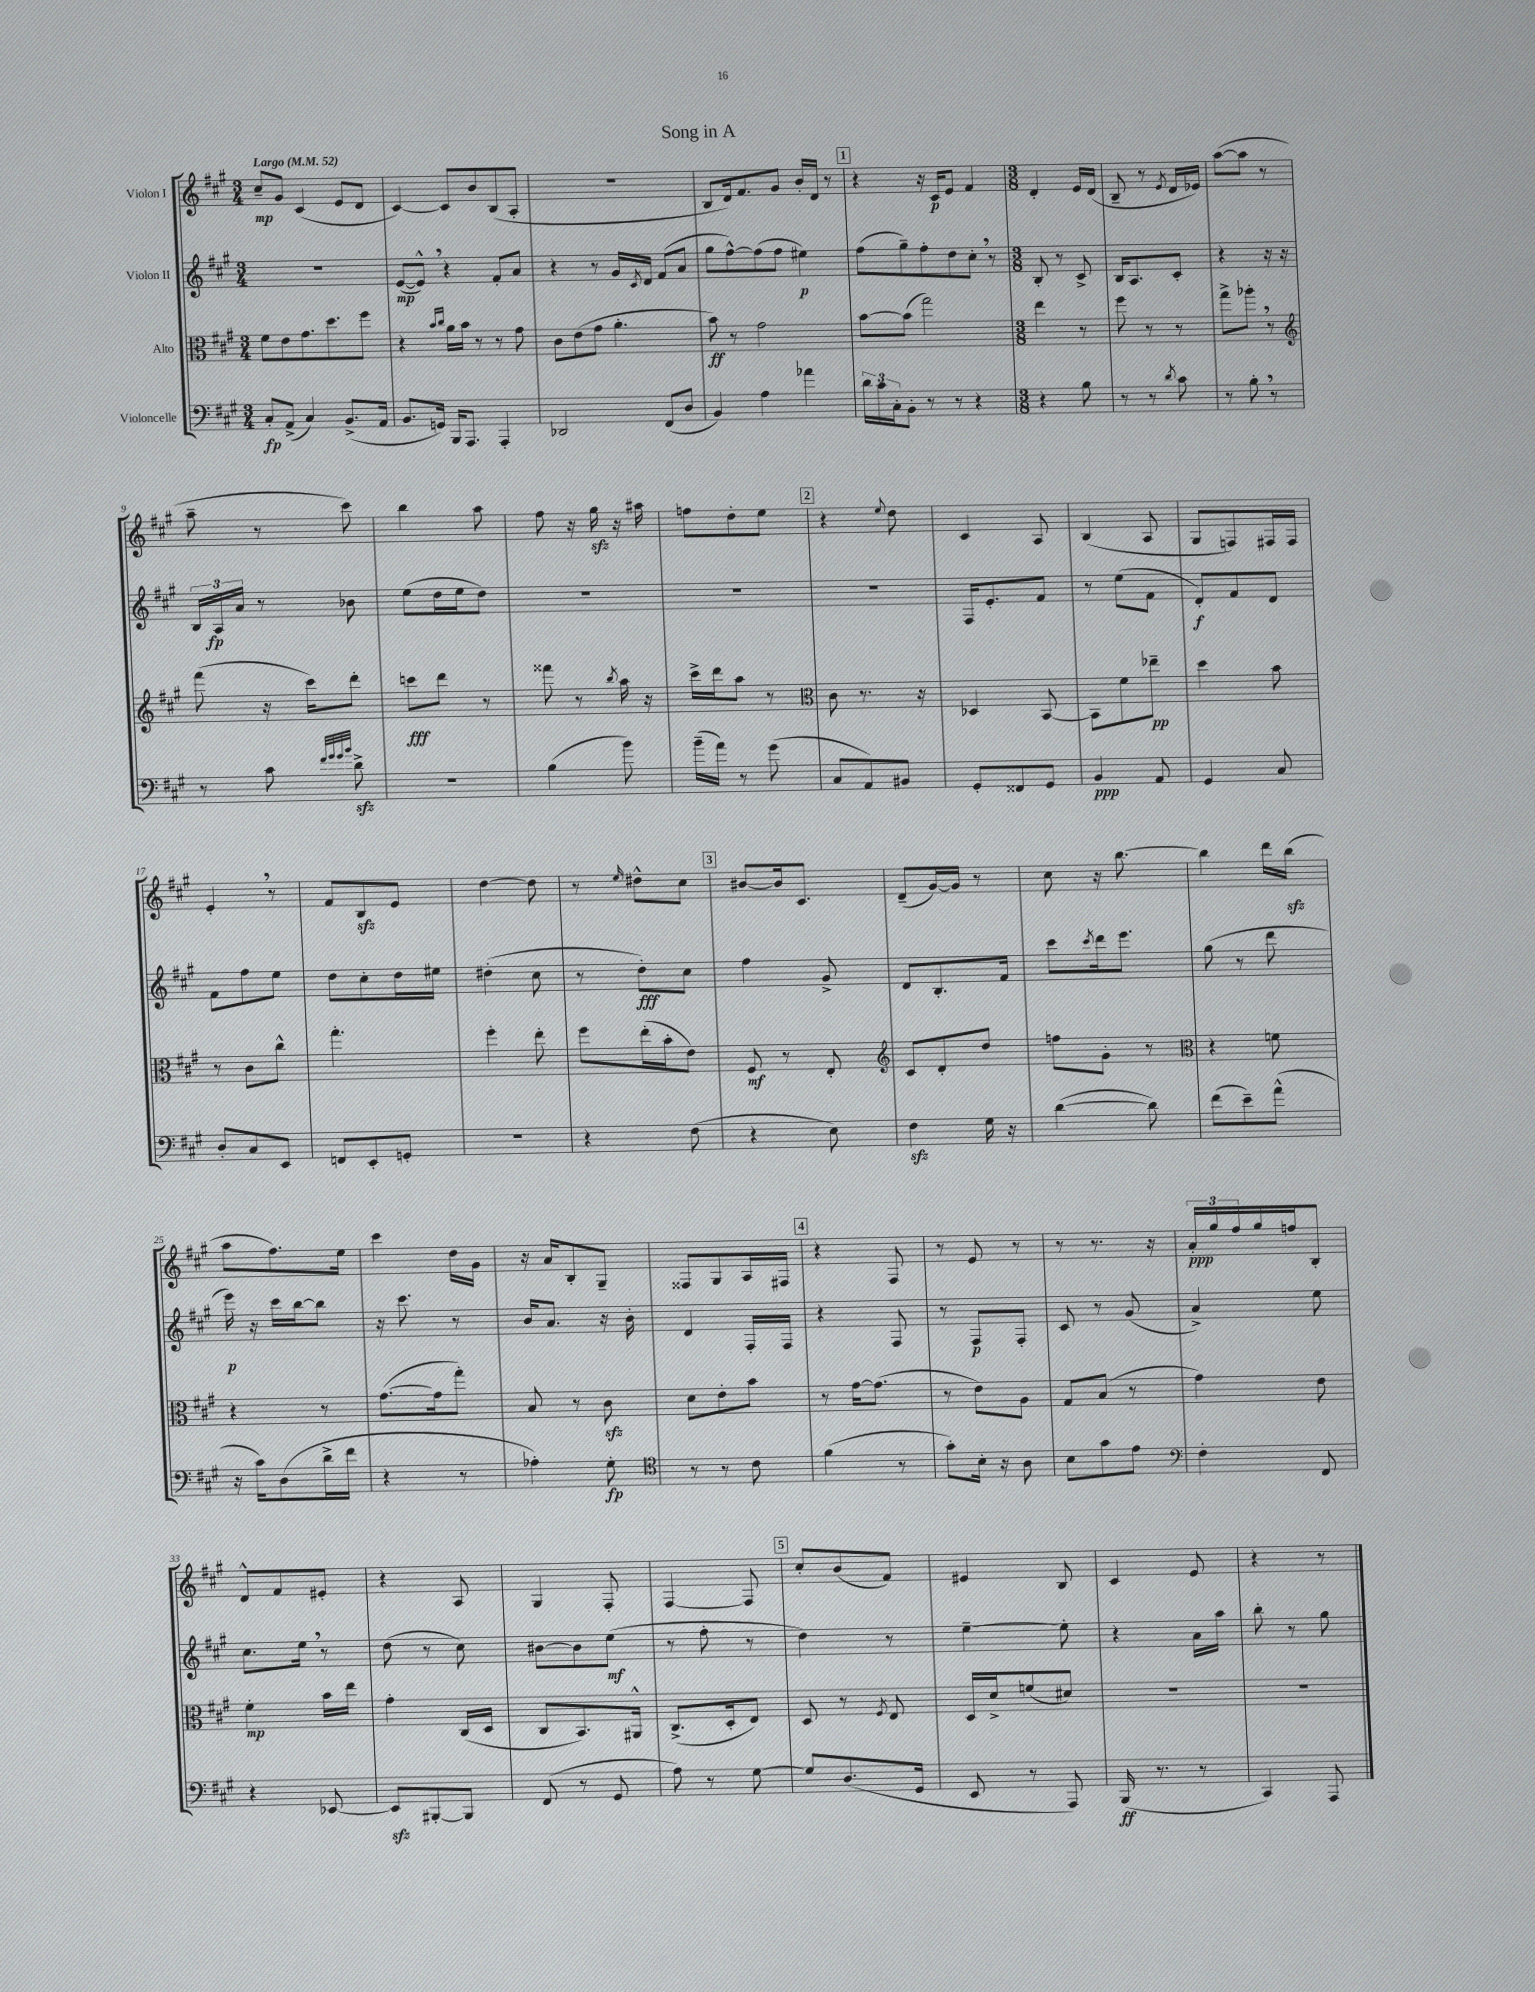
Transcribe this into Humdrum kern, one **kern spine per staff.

**kern	**dynam	**kern	**dynam	**kern	**dynam	**kern	**dynam
*part4	*part4	*part3	*part3	*part2	*part2	*part1	*part1
*staff4	*staff4	*staff3	*staff3	*staff2	*staff2	*staff1	*staff1
*I"Violoncelle	*	*I"Alto	*	*I"Violon II	*	*I"Violon I	*
*clefF4	*	*clefC3	*	*clefG2	*	*clefG2	*
*k[f#c#g#]	*	*k[f#c#g#]	*	*k[f#c#g#]	*	*k[f#c#g#]	*
*M3/4	*	*M3/4	*	*M3/4	*	*M3/4	*
*MM52	*	*MM52	*	*MM52	*	*MM52	*
=1	=1	=1	=1	=1	=1	=1	=1
!	!	!	!	!	!	!LO:TX:a:B:t=Largo	!
8C#'/L	fp	8f#\L	.	2.r	.	8cc#~/L	mp
(8AA^/J	.	8e\	.	.	.	8g#/J	.
4C#/)	.	8.g#\	.	.	.	(4c#/	.
.	.	8.dd\	.	.	.	.	.
(8.BB^/L	.	.	.	.	.	8e/L	.
.	.	8ff#\J	.	.	.	8d/J	.
16AA/Jk	.	.	.	.	.	.	.
=2	=2	=2	=2	=2	=2	=2	=2
8.BB/L	.	4r	.	([8e/L	mp	[4c#/)	.
.	.	.	.	8e^^,/J])	.	.	.
16GGn/Jk)	.	.	.	.	.	.	.
.	.	16qqb/LL	.	.	.	.	.
.	.	16qqcc#/JJ	.	.	.	.	.
16BBB/KL	.	16a\LL	.	4r	.	8c#/L]	.
8.AAA/J	.	16b\JJ	.	.	.	.	.
.	.	8r	.	.	.	8b/	.
4AAA'/	.	8r	.	8f#'/L	.	(8B/	.
.	.	8g#\	.	8a/J	.	8A'/J	.
=3	=3	=3	=3	=3	=3	=3	=3
2DD-X/	.	8c#\L	.	4r	.	2.r	.
.	.	(8e\	.	.	.	.	.
.	.	8g#\J	.	8r	.	.	.
.	.	4.a'\	.	16g#/LL	.	.	.
.	.	.	.	8qc#/	.	.	.
.	.	.	.	16d/JJ	.	.	.
(8FF#/L	.	.	.	(8f#/L	.	.	.
8D/J	.	.	.	8a/J	.	.	.
=4	=4	=4	=4	=4	=4	=4	=4
4BB/)	.	8b\)	ff	8gg#\L	.	8B/L	.
.	.	8r	.	[8ff#^^\)	.	16d/k)	.
.	.	.	.	.	.	8.f#/	.
4A\	.	2g#\	.	(8ff#\]	.	.	.
.	.	.	.	8ff#\J	.	8g#/J	.
4a-X\	.	.	.	4ee#X\)	p	16b'/LL	.
.	.	.	.	.	.	16d/JJ	.
.	.	.	.	.	.	8r	.
!!LO:REH:place=s1:t=1
=5	=5	=5	=5	=5	=5	=5	=5
24d\LL	.	[8b\L	.	(8ff#\L	.	4r	.
24c#\	.	.	.	.	.	.	.
24C#'\J	.	.	.	.	.	.	.
8BB'\J	.	(8b\J]	.	8gg#~\)	.	.	.
8r	.	2gg#\)	.	8ff#'\	.	16r	.
.	.	.	.	.	.	16c#/KL	p
8r	.	.	.	8dd\	.	8e/J	.
4r	.	.	.	8cc#',\J	.	4f#/	.
.	.	.	.	8r	.	.	.
=6	=6	=6	=6	=6	=6	=6	=6
*M3/8	*	*M3/8	*	*M3/8	*	*M3/8	*
4r	.	4ee\	.	8B'/	.	4d'/	.
.	.	.	.	8r	.	.	.
8B\	.	8r	.	8c#^/	.	16e/LL	.
.	.	.	.	.	.	(16d/JJ	.
=7	=7	=7	=7	=7	=7	=7	=7
8r	.	8ff#\	.	16B/KL	.	8B~/	.
.	.	.	.	8.A/	.	.	.
8r	.	8r	.	.	.	8r	.
8qd/	.	.	.	.	.	8qe/	.
8c#\	.	8r	.	8c#'/J	.	16d/LL	.
.	.	.	.	.	.	16e-X/JJ)	.
=8	=8	=8	=8	=8	=8	=8	=8
8r	.	8gg#^\L	.	4r	.	([8aa\L	.
8B',\	.	8aa-X',\J	.	.	.	8aa\J]	.
8r	.	8r	.	16r	.	8r	.
.	.	.	.	16r	.	.	.
!!LO:LB:g=z
=9	=9	=9	=9	=9	=9	=9	=9
*	*	*clefG2	*	*	*	*	*
8r	.	(8fff#\	.	24B/LL	.	8aa~\	.
.	.	.	.	24A/	fp	.	.
.	.	.	.	24a/JJ	.	.	.
8c#\	.	16r	.	8r	.	8r	.
.	.	16ccc#\KL)	.	.	.	.	.
32qqf#/LLL	.	.	.	.	.	.	.
32qqg#/	.	.	.	.	.	.	.
32qqg#/	.	.	.	.	.	.	.
32qqb/JJJ	.	.	.	.	.	.	.
8dzz^\	.	8ddd'\J	.	8b-X\	.	8ccc#\)	.
=10	=10	=10	=10	=10	=10	=10	=10
4.r	.	8cccn\L	fff	(8ee\L	.	4bb\	.
.	.	8ddd\J	.	16dd\L	.	.	.
.	.	.	.	16ee\J	.	.	.
.	.	8r	.	8dd\J)	.	8aa\	.
=11	=11	=11	=11	=11	=11	=11	=11
(4B\	.	8fff##X\	.	4.r	.	8ff#\	.
.	.	8r	.	.	.	16r	.
.	.	.	.	.	.	16gg#zz\	.
.	.	8qbb/	.	.	.	.	.
8b\)	.	16aa\	.	.	.	16r	.
.	.	16r	.	.	.	16aa#X\	.
=12	=12	=12	=12	=12	=12	=12	=12
(16b~\LL	.	16ccc#^\LL	.	4.r	.	8ffn\L	.
16a\JJ)	.	16ddd\J	.	.	.	.	.
8r	.	8aa\J	.	.	.	8dd'\	.
(8g#\	.	8r	.	.	.	8ee\J	.
!!LO:REH:place=s1:t=2
=13	=13	=13	=13	=13	=13	=13	=13
*	*	*clefC3	*	*	*	*	*
8C#/L	.	8c#\	.	4.r	.	4r	.
8AA/)	.	8.r	.	.	.	.	.
.	.	.	.	.	.	8qqee/	.
8BB#X/J	.	.	.	.	.	8dd\	.
.	.	16r	.	.	.	.	.
=14	=14	=14	=14	=14	=14	=14	=14
8GG#'/L	.	4D-X/	.	16F#/KL	.	4c#/	.
.	.	.	.	8.e'/	.	.	.
8FF##X/	.	.	.	.	.	.	.
8GG#/J	.	[8BB/	.	8f#/J	.	8A/	.
=15	=15	=15	=15	=15	=15	=15	=15
4BB/	ppp	8BB\L]	.	8r	.	(4B/	.
.	.	8f#\	.	(8ee\L	.	.	.
8AA/	.	8ee-X~\J	pp	8f#\J	.	8A/	.
=16	=16	=16	=16	=16	=16	=16	=16
4GG#/	.	4dd\	.	8d'/L)	f	8G#/L	.
.	.	.	.	8f#/	.	8Fn/)	.
8C#/	.	8b\	.	8d/J	.	16F#X/L	.
.	.	.	.	.	.	16F#/JJ	.
!!LO:LB:g=z
=17	=17	=17	=17	=17	=17	=17	=17
8D'/L	.	8r	.	8f#\L	.	4e',/	.
8C#/	.	8c#\L	.	8ff#\	.	.	.
8EE/J	.	8cc#^^\J	.	8ee\J	.	8r	.
=18	=18	=18	=18	=18	=18	=18	=18
8FFn/L	.	4.gg#'\	.	8dd\L	.	8f#/L	.
8EE'/	.	.	.	8cc#'\	.	8Bzz/	.
8GGn'/J	.	.	.	16dd\L	.	8e/J	.
.	.	.	.	16ee#X\JJ	.	.	.
=19	=19	=19	=19	=19	=19	=19	=19
4.r	.	4ff#'\	.	(4dd#X'\	.	[4dd\	.
.	.	8ee'\	.	8cc#\	.	8dd\]	.
=20	=20	=20	=20	=20	=20	=20	=20
4r	.	8ff#\L	.	8r	.	8r	.
.	.	.	.	.	.	16qqee/	.
.	.	(16ee'\L	.	8dd'\L)	fff	8dd#X^^\L	.
.	.	16b'\J	.	.	.	.	.
(8F#\	.	8e\J)	.	8cc#\J	.	8cc#\J	.
!!LO:REH:place=s1:t=3
=21	=21	=21	=21	=21	=21	=21	=21
4r	.	8F#/	mf	4ff#\	.	[8b#X/L	.
.	.	8r	.	.	.	16b#/k]	.
.	.	.	.	.	.	8.c#/J	.
8E\)	.	8E'/	.	8g#^/	.	.	.
=22	=22	=22	=22	=22	=22	=22	=22
*	*	*clefG2	*	*	*	*	*
4F#zz\	.	8c#/L	.	8d/L	.	(8d~/L	.
.	.	8d'/	.	8.B'/	.	[16g#/L)	.
.	.	.	.	.	.	16g#/JJ]	.
16G#\	.	8dd/J	.	.	.	8r	.
16r	.	.	.	16f#/Jk	.	.	.
=23	=23	=23	=23	=23	=23	=23	=23
([4d\	.	8ffn\L	.	8ccc#\L	.	8cc#\	.
.	.	.	.	8qccc#/	.	.	.
.	.	8g#'\J	.	16ddd\k	.	16r	.
.	.	.	.	8.eee\J	.	[8.bb\	.
8d\])	.	8r	.	.	.	.	.
=24	=24	=24	=24	=24	=24	=24	=24
*	*	*clefC3	*	*	*	*	*
(8f#\L	.	4r	.	(8gg#\	.	4bb\]	.
8e~\)	.	.	.	8r	.	.	.
(8a^^\J	.	8fn\	.	8ddd\	.	16ddd\LL	.
.	.	.	.	.	.	(16bbzz\JJ	.
!!LO:LB:g=z
=25	=25	=25	=25	=25	=25	=25	=25
16r	.	4r	.	16eee\)	p	8aa\L	.
16c#\KL)	.	.	.	16r	.	.	.
(8D\	.	.	.	16ccc#\LL	.	8.ff#\)	.
.	.	.	.	[16bb\J	.	.	.
16d^\L	.	8r	.	8bb\J]	.	.	.
16f#\JJ	.	.	.	.	.	16ee\Jk	.
=26	=26	=26	=26	=26	=26	=26	=26
4r	.	([8.g#\L	.	16r	.	4ccc#\	.
.	.	.	.	8.ccc#\	.	.	.
.	.	16g#\k]	.	.	.	.	.
8r	.	8gg#'\J)	.	8r	.	16dd\LL	.
.	.	.	.	.	.	16g#\JJ	.
=27	=27	=27	=27	=27	=27	=27	=27
4A-X'\)	.	8B/	.	16b/KL	.	16r	.
.	.	.	.	8.a/J	.	16a/KL	.
.	.	8r	.	.	.	8B'/	.
8G#'\	fp	8c#zz\	.	16r	.	8G#~/J	.
.	.	.	.	16b'\	.	.	.
=28	=28	=28	=28	=28	=28	=28	=28
*clefC4	*	*	*	*	*	*	*
8r	.	8d\L	.	4d/	.	8F##X/L	.
8r	.	8e'\	.	.	.	8G#/	.
8c#\	.	8b\J	.	16F#'/LL	.	16A/L	.
.	.	.	.	16F#/JJ	.	16F#X/JJ	.
!!LO:REH:place=s1:t=4
=29	=29	=29	=29	=29	=29	=29	=29
(4f#\	.	8r	.	4r	.	4r	.
.	.	[16g#\KL	.	.	.	.	.
.	.	(8.g#\J]	.	.	.	.	.
8r	.	.	.	8F#/	.	8F#/	.
=30	=30	=30	=30	=30	=30	=30	=30
8g#'\L)	.	8r	.	8r	.	8r	.
16B'\Jk	.	8e\L)	.	8F#/L	p	8e/	.
16r	.	.	.	.	.	.	.
8A\	.	8A\J	.	8F#'/J	.	8r	.
=31	=31	=31	=31	=31	=31	=31	=31
8B\L	.	8G#/L	.	8c#/	.	8r	.
8g#\	.	(8B/J	.	8r	.	8.r	.
8e\J	.	8r	.	(8g#/	.	.	.
.	.	.	.	.	.	16r	.
=32	=32	=32	=32	=32	=32	=32	=32
*clefF4	*	*	*	*	*	*	*
4F#'\	.	4g#\)	.	4a^/)	.	24a'/LL	ppp
.	.	.	.	.	.	24gg#/	.
.	.	.	.	.	.	24ff#/	.
.	.	.	.	.	.	16gg#/	.
.	.	.	.	.	.	16ffn/J	.
8FF#/	.	8e\	.	8ee\	.	8B'/J	.
!!LO:LB:g=z
=33	=33	=33	=33	=33	=33	=33	=33
4r	.	4f#'\	mp	8.cc#\L	.	8d^^/L	.
.	.	.	.	.	.	8f#/	.
.	.	.	.	16ee,\Jk	.	.	.
[8EE-X/	.	16b\LL	.	8r	.	8e#X'/J	.
.	.	16ee\JJ	.	.	.	.	.
=34	=34	=34	=34	=34	=34	=34	=34
8EE-zz/L]	.	4g#'\	.	(8dd\	.	4r	.
[8BBB#X'/	.	.	.	8r	.	.	.
8BBB#/J]	.	(16C#/LL	.	8cc#\)	.	8A/	.
.	.	16D/JJ	.	.	.	.	.
=35	=35	=35	=35	=35	=35	=35	=35
(8FF#/	.	8C#/L	.	[8b#X\L	.	4G#/	.
8r	.	8.BB/)	.	8b#\]	.	.	.
8GG#/	.	.	.	(8ee\J	mf	8F#'/	.
.	.	16AA#X^^/Jk	.	.	.	.	.
=36	=36	=36	=36	=36	=36	=36	=36
8A\)	.	(8.C#^/L	.	8r	.	[4F#/	.
8r	.	.	.	8ff#'\	.	.	.
.	.	16D'/k	.	.	.	.	.
[8G#\	.	8E/J)	.	8r	.	8F#/]	.
!!LO:REH:place=s1:t=5
=37	=37	=37	=37	=37	=37	=37	=37
8G#/L]	.	8D/	.	4dd\)	.	8cc#'/L	.
(8.D/	.	8r	.	.	.	(8b/	.
.	.	8qF#/	.	.	.	.	.
.	.	8E/	.	8r	.	8f#/J)	.
16GG#/Jk	.	.	.	.	.	.	.
=38	=38	=38	=38	=38	=38	=38	=38
8EE/	.	16D/LL	.	[4ee~\	.	4e#X/	.
.	.	16d^/J	.	.	.	.	.
8r	.	(8fn/	.	.	.	.	.
8AAA/)	.	8d#X/J)	.	8ee'\]	.	8B/	.
=39	=39	=39	=39	=39	=39	=39	=39
(16BBB/	ff	4.r	.	4r	.	4c#/	.
8.r	.	.	.	.	.	.	.
8r	.	.	.	16a\LL	.	8e/	.
.	.	.	.	16aa\JJ	.	.	.
=40	=40	=40	=40	=40	=40	=40	=40
4CC#/)	.	4.r	.	8bb'\	.	4r	.
.	.	.	.	8r	.	.	.
8AAA/	.	.	.	8gg#\	.	8r	.
==	==	==	==	==	==	==	==
*-	*-	*-	*-	*-	*-	*-	*-
